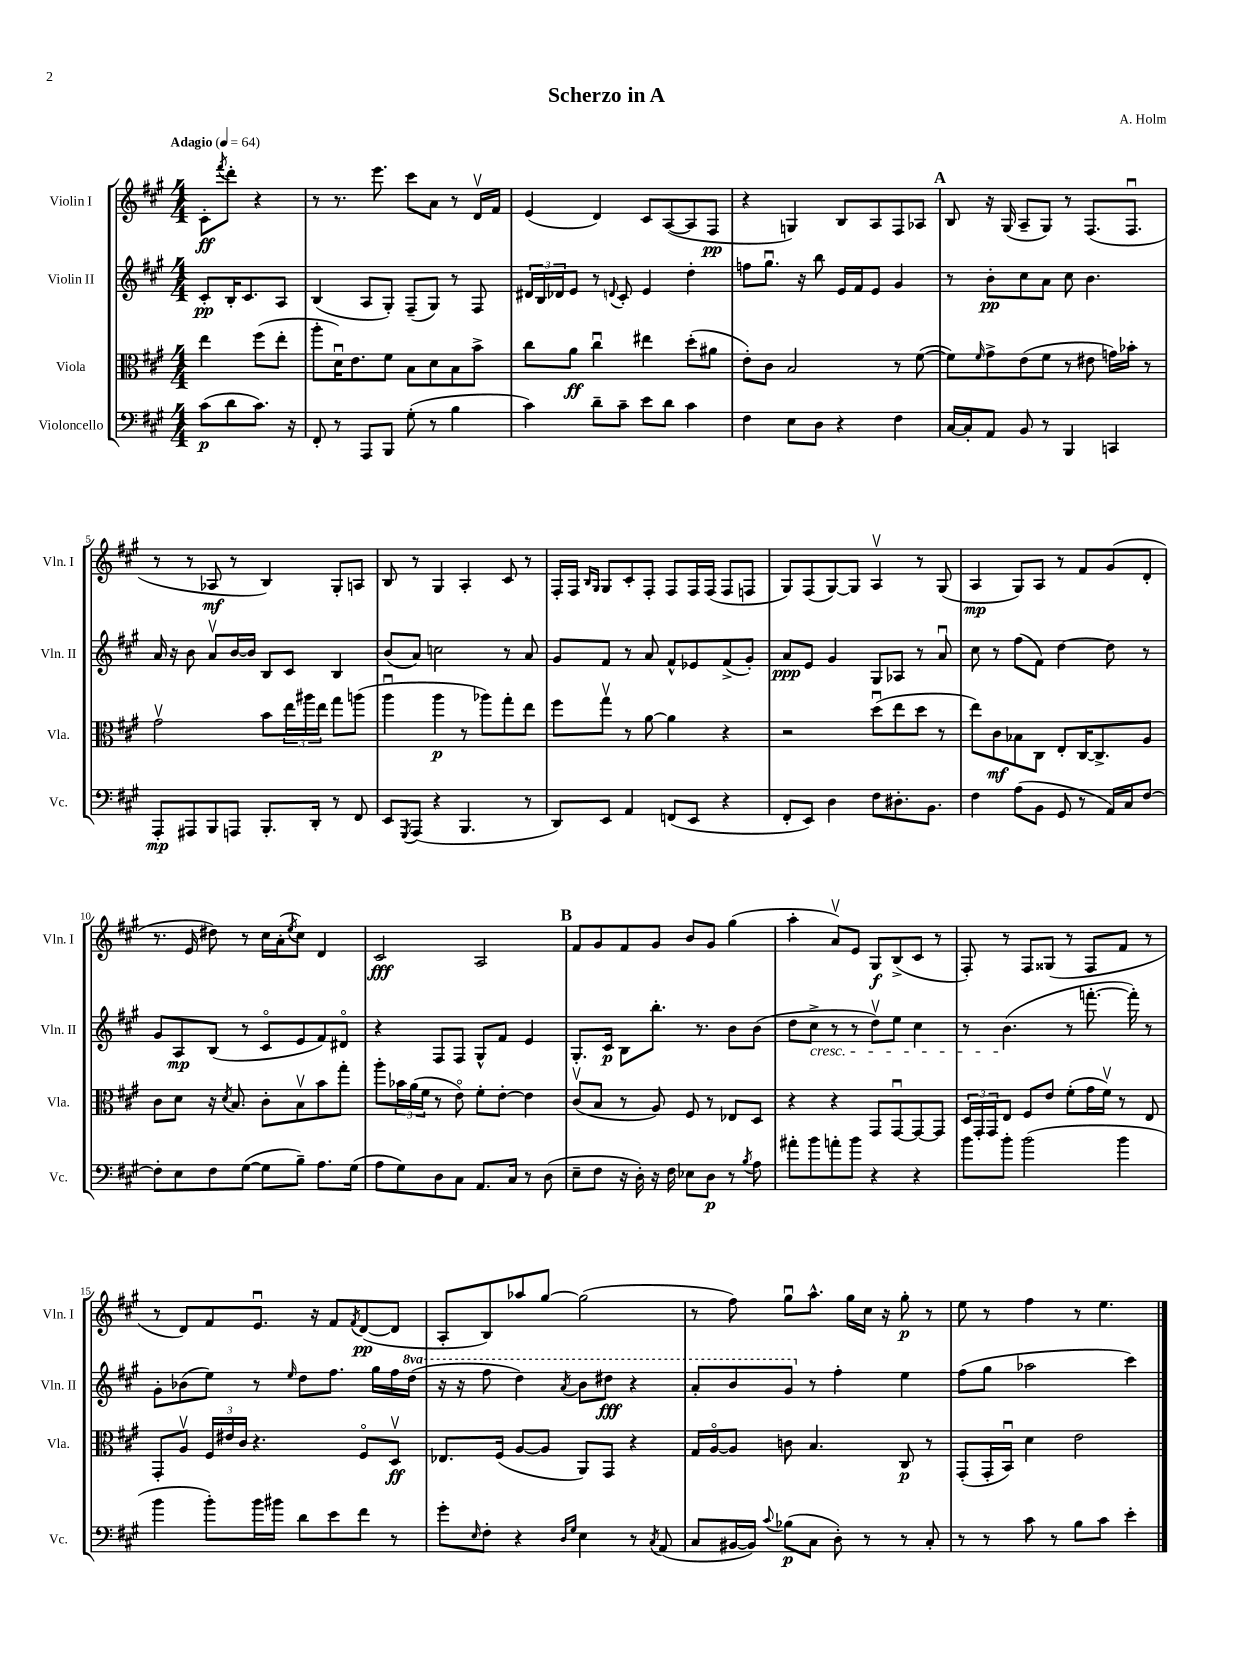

**kern	**dynam	**kern	**dynam	**kern	**dynam	**kern	**dynam
*part4	*part4	*part3	*part3	*part2	*part2	*part1	*part1
*staff4	*staff4	*staff3	*staff3	*staff2	*staff2	*staff1	*staff1
*I"Violoncello	*	*I"Viola	*	*I"Violin II	*	*I"Violin I	*
*I'Vc.	*	*I'Vla.	*	*I'Vln. II	*	*I'Vln. I	*
*clefF4	*	*clefC3	*	*clefG2	*	*clefG2	*
*k[f#c#g#]	*	*k[f#c#g#]	*	*k[f#c#g#]	*	*k[f#c#g#]	*
*M4/4	*	*M4/4	*	*M4/4	*	*M4/4	*
*MM64	*	*MM64	*	*MM64	*	*MM64	*
=	=	=	=	=	=	=	=
!	!	!	!	!	!	!LO:TX:a:B:t=Adagio	!
(8c#\L	p	4ee\	.	8c#'/L	pp	8c#'\L	ff
.	.	.	.	.	.	8qfff#/	.
8d\	.	.	.	16B'/K	.	8ddd'\J	.
.	.	.	.	8.c#/	.	.	.
8.c#\J)	.	(8ff#\L	.	.	.	4r	.
.	.	8ee'\J	.	8A/J	.	.	.
16r	.	.	.	.	.	.	.
=1	=1	=1	=1	=1	=1	=1	=1
8FF#'/	.	8aa'\L	.	(4B/	.	8r	.
8r	.	16du\K)	.	.	.	8.r	.
.	.	8.e\	.	.	.	.	.
8AAA/L	.	.	.	8A/L	.	.	.
.	.	.	.	.	.	8.eee\	.
8BBB/J	.	8f#\J	.	8G#'/J)	.	.	.
(8G#'\	.	8B\L	.	(8F#~/L	.	8ccc#\L	.
8r	.	8d\	.	8G#/J)	.	8a\J	.
4B\	.	8B\	.	8r	.	8r	.
.	.	8b^\J	.	8F#/	.	16dv/LL	.
.	.	.	.	.	.	16f#/JJ	.
=2	=2	=2	=2	=2	=2	=2	=2
4c#\)	.	8cc#\L	.	24d#X/LL	.	(4e/	.
.	.	.	.	24B/	.	.	.
.	.	.	.	24d-X/J	.	.	.
.	.	8a\J	ff	8e/J	.	.	.
8d~\L	.	4cc#u\	.	8r	.	4d/)	.
.	.	.	.	8qqdn/	.	.	.
8c#~\J	.	.	.	8c#'/	.	.	.
8e\L	.	4ee#X\	.	4e/	.	8c#/L	.
8d\J	.	.	.	.	.	([8A/	.
4c#\	.	(8dd'\L	.	4dd'\	.	8A/]	.
.	.	8a#X\J	.	.	.	8F#/J	pp
=3	=3	=3	=3	=3	=3	=3	=3
4F#\	.	8e'\L)	.	8ffn\L	.	4r	.
.	.	8c#\J	.	8.gg#u\J	.	.	.
8E\L	.	2B/	.	.	.	4Gn/)	.
.	.	.	.	16r	.	.	.
8D\J	.	.	.	8bb\	.	.	.
4r	.	.	.	16e/LL	.	8B/L	.
.	.	.	.	16f#/J	.	.	.
.	.	.	.	8e/J	.	8A/	.
4F#\	.	8r	.	4g#/	.	8F#/	.
.	.	([8f#\	.	.	.	8A-X/J	.
!!LO:REH:place=s1:t=A
=4	=4	=4	=4	=4	=4	=4	=4
[16C#/LL	.	8f#\L])	.	8r	.	8B/	.
16C#'/J]	.	.	.	.	.	.	.
.	.	16qqf#/	.	.	.	.	.
8AA/J	.	8g#^\	.	8b'\L	pp	16r	.
.	.	.	.	.	.	(16G#/	.
8BB/	.	(8e\	.	8cc#\	.	8A~/L	.
8r	.	8f#\J	.	8a\J	.	8G#/J)	.
4BBB/	.	8r	.	8cc#\	.	8r	.
.	.	8e#X\	.	4.b\	.	(8.F#/L	.
4CCn/	.	16gn\LL)	.	.	.	.	.
.	.	16b-X'\JJ	.	.	.	8.F#u/J	.
.	.	8r	.	.	.	.	.
!!LO:LB:g=z
=5	=5	=5	=5	=5	=5	=5	=5
8AAA'/L	mp	2g#v\	.	16a/	.	8r	.
.	.	.	.	16r	.	.	.
8AAA#X/	.	.	.	8b\	.	8r	.
8BBB/	.	.	.	8av/L	.	8A-X/	mf
8AAAn/J	.	.	.	[16b/L	.	8r	.
.	.	.	.	16b/JJ]	.	.	.
8.BBB'/L	.	8b\L	.	8B/L	.	4B/)	.
.	.	24ee\L	.	8c#/J	.	.	.
.	.	24aa#X\	.	.	.	.	.
16DD'/Jk	.	.	.	.	.	.	.
.	.	24ee\JJ	.	.	.	.	.
8r	.	8gg#\L	.	4B/	.	8G#'/L	.
8FF#/	.	(8aan\J	.	.	.	8An/J	.
=6	=6	=6	=6	=6	=6	=6	=6
8EE/L	.	4aau\	.	(8b/L	.	8B/	.
8qGGG#/	.	.	.	.	.	.	.
(8AAA/J	.	.	.	8a/J)	.	8r	.
4r	.	4aa\	p	2ccn\	.	4G#/	.
4.BBB/	.	8r	.	.	.	4A'/	.
.	.	8aa-X\L)	.	.	.	.	.
.	.	8gg#'\	.	8r	.	8c#/	.
8r	.	8ee\J	.	8a/	.	8r	.
=7	=7	=7	=7	=7	=7	=7	=7
8DD/L)	.	8ff#\L	.	8g#/L	.	16F#'/LL	.
.	.	.	.	.	.	16F#/JJ	.
.	.	.	.	.	.	16qqB/LL	.
.	.	.	.	.	.	16qqG#/JJ	.
8EE/J	.	8gg#v\J	.	8f#/J	.	8G#/L	.
4AA/	.	8r	.	8r	.	8c#'/	.
.	.	[8a\	.	8a/	.	8F#'/J	.
(8FFn/L	.	4a\]	.	8f#^^/L	.	8F#/L	.
8EE/J	.	.	.	8e-X/	.	16F#/L	.
.	.	.	.	.	.	(16F#/JJ	.
4r	.	4r	.	(8f#^/	.	8F#/L	.
.	.	.	.	8g#'/J)	.	8Fn/J	.
=8	=8	=8	=8	=8	=8	=8	=8
8FF#'/L	.	2r	.	8a/L	ppp	8G#/L)	.
8EE/J)	.	.	.	8e/J	.	(8F#/	.
4D\	.	.	.	4g#/	.	[8G#/)	.
.	.	.	.	.	.	8G#/J]	.
8F#\L	.	(8ddu\L	.	8G#/L	.	4Av/	.
8.D#X'\	.	8ee\	.	8A-X/J	.	.	.
.	.	8dd\J	.	8r	.	8r	.
8.BB\J	.	.	.	.	.	.	.
.	.	8r	.	8au/	.	(8G#/	.
=9	=9	=9	=9	=9	=9	=9	=9
4F#\	.	8ee\L)	.	8cc#\	.	4A/	mp
.	.	8c#\	mf	8r	.	.	.
(8A\L	.	8B-X\	.	(8ff#\L	.	8G#/L)	.
8BB\J	.	8C#\J	.	8f#\J)	.	8A/J	.
8GG#/	.	8E'/L	.	[4dd\	.	8r	.
8r	.	[16C#/K	.	.	.	8f#/L	.
.	.	8.C#^/]	.	.	.	.	.
16AA/LL)	.	.	.	8dd\]	.	(8g#/	.
16C#/J	.	.	.	.	.	.	.
[8F#/J	.	8A/J	.	8r	.	8d'/J	.
!!LO:LB:g=z
=10	=10	=10	=10	=10	=10	=10	=10
8F#'\L]	.	8c#\L	.	8g#/L	.	8.r	.
8E\	.	8d\J	.	8A/	mp	.	.
.	.	.	.	.	.	16e/	.
8F#\	.	16r	.	(8B/J	.	8dd#X\)	.
.	.	8qd/	.	.	.	.	.
.	.	8.B/	.	.	.	.	.
([8G#\J	.	.	.	8r	.	8r	.
8G#\L]	.	8c#'\L	.	8c#/L	.	16cc#\LL	.
.	.	.	.	.	.	(16a'\J	.
.	.	.	.	.	.	8qee/	.
8B~\J)	.	8Bv\	.	8e/	.	8cc#\J)	.
8.A\L	.	8b\	.	8f#/)	.	4d/	.
.	.	8gg#'\J	.	8d#X/J	.	.	.
(16G#\Jk	.	.	.	.	.	.	.
=11	=11	=11	=11	=11	=11	=11	=11
8A\L	.	8aa'\L	.	4r	.	2c#/	fff
8G#\)	.	24b-X\L	.	.	.	.	.
.	.	(24a\	.	.	.	.	.
.	.	24f#\JJ	.	.	.	.	.
8D\	.	8r	.	8F#/L	.	.	.
8C#\J	.	8e\)	.	8F#/J	.	.	.
8.AA/L	.	8f#'\L	.	8G#^^/L	.	2A/	.
.	.	[8e'\J	.	8f#/J	.	.	.
16C#/Jk	.	.	.	.	.	.	.
8r	.	4e\]	.	4e/	.	.	.
(8D\	.	.	.	.	.	.	.
!!LO:REH:place=s1:t=B
=12	=12	=12	=12	=12	=12	=12	=12
8E~\L	.	(8c#v/L	.	8.G#'/L	.	8f#/L	.
8F#\J	.	8B/J	.	.	.	8g#/	.
.	.	.	.	16c#/Jk	p	.	.
16r	.	8r	.	8B\L	.	8f#/	.
16D'\)	.	.	.	.	.	.	.
16r	.	8A/)	.	8.bb'\J	.	8g#/J	.
16F#\	.	.	.	.	.	.	.
8E-X\L	.	8F#/	.	.	.	8b/L	.
.	.	.	.	8.r	.	.	.
8D\J	p	8r	.	.	.	8g#/J	.
8r	.	8E-X/L	.	8b\L	.	(4gg#\	.
8qB/	.	.	.	.	.	.	.
8A\	.	8D/J	.	(8b\J	.	.	.
=13	=13	=13	=13	=13	=13	=13	=13
8a#X'\L	.	4r	.	8dd\L	.	4aa'\	.
!	!	!	!	!LO:TX:b:i:t=cresc.	!	!	!
8b\	.	.	.	8cc#^\J	.	.	.
8an'\	.	4r	.	8r	.	8av/L)	.
8b\J	.	.	.	8r	.	8e/J	.
4r	.	8GG#/L	.	8ddv\L)	.	8G#/L	f
.	.	[8GG#u/	.	8ee\J	.	(8B^/	.
4r	.	8GG#/_	.	4cc#\	.	8c#/J	.
.	.	8GG#/J]	.	.	.	8r	.
=14	=14	=14	=14	=14	=14	=14	=14
8b\L	.	24D/LL	.	8r	.	8F#'/)	.
.	.	24GG#'/	.	.	.	.	.
.	.	24GG#/J	.	.	.	.	.
8b'\J	.	8E/J	.	(4.b\	.	8r	.
(2b\	.	8F#/L	.	.	.	8F#/L	.
.	.	8e/J	.	.	.	(8G##X/J	.
.	.	(8f#'\L	.	8r	.	8r	.
.	.	16g#\L	.	[8.fffn'\	.	8F#/L	.
.	.	16f#v\JJ)	.	.	.	.	.
4b\	.	8r	.	.	.	8f#/J	.
.	.	.	.	16fff'\])	.	.	.
.	.	8E/	.	8r	.	8r	.
!!LO:LB:g=z
=15	=15	=15	=15	=15	=15	=15	=15
4b\	.	8GG#'/L	.	8g#'\L	.	8r	.
.	.	8Av/J	.	(8b-X\	.	8d/L)	.
8b'\L)	.	24F#/LL	.	8ee\J)	.	8f#/	.
.	.	24e#X/	.	.	.	.	.
.	.	24c#/JJ	.	.	.	.	.
16b\L	.	4.r	.	8r	.	8.eu/J	.
16b#X\JJ	.	.	.	.	.	.	.
.	.	.	.	16qqee/	.	.	.
8d\L	.	.	.	8dd\L	.	.	.
.	.	.	.	.	.	16r	.
8e\	.	.	.	8.ff#\J	.	8f#/L	.
.	.	.	.	.	.	8qf#/	.
8f#\J	.	8F#/L	.	.	.	([8d/	pp
.	.	.	.	16gg#\LL	.	.	.
8r	.	8Dv/J	ff	16ff#\	.	8d/J]	.
*	*	*	*	*8va	*	*	*
.	.	.	.	(16ddd\JJ	.	.	.
=16	=16	=16	=16	=16	=16	=16	=16
8g#'\L	.	8.E-X/L	.	16r	.	8A'/L	.
.	.	.	.	16r	.	.	.
16qqE/	.	.	.	.	.	.	.
8F#'\J	.	.	.	8fff#\	.	8B/)	.
.	.	(16F#/Jk	.	.	.	.	.
4r	.	[8A/L	.	4ddd\)	.	8aa-X/	.
.	.	8A/J]	.	.	.	[8gg#/J	.
16qqD/LL	.	.	.	.	.	.	.
16qqG#/JJ	.	.	.	8qaa/	.	.	.
4E\	.	8AA/L)	.	8bb\L	.	(2gg#\]	.
.	.	8GG#/J	.	8ddd#X\J	fff	.	.
8r	.	4r	.	4r	.	.	.
8qC#/	.	.	.	.	.	.	.
(8AA/	.	.	.	.	.	.	.
=17	=17	=17	=17	=17	=17	=17	=17
8C#/L	.	16G#/LL	.	8aa'/L	.	8r	.
.	.	[16A/J	.	.	.	.	.
[16BB#X/L	.	8A/J]	.	8bb/	.	8ff#\)	.
16BB#/JJ])	.	.	.	.	.	.	.
8qqc#/	.	.	.	.	.	.	.
(8B-X\L	p	8cn\	.	8gg#/J	.	8gg#u\L	.
*	*	*	*	*X8va	*	*	*
8C#\J	.	4.B/	.	8r	.	8.aa^^\J	.
8D'\)	.	.	.	4ff#'\	.	.	.
.	.	.	.	.	.	16gg#\LL	.
8r	.	.	.	.	.	16cc#\JJ	.
.	.	.	.	.	.	16r	.
8r	.	8C#/	p	4ee\	.	8gg#'\	p
8C#'/	.	8r	.	.	.	8r	.
=18	=18	=18	=18	=18	=18	=18	=18
8r	.	(8GG#'/L	.	(8ff#\L	.	8ee\	.
8r	.	16GG#'/L	.	8gg#\J	.	8r	.
.	.	16BBu/JJ)	.	.	.	.	.
8c#\	.	4d\	.	2aa-X\	.	4ff#\	.
8r	.	.	.	.	.	.	.
8B\L	.	2e\	.	.	.	8r	.
8c#\J	.	.	.	.	.	4.ee\	.
4e'\	.	.	.	4ccc#\)	.	.	.
==	==	==	==	==	==	==	==
*-	*-	*-	*-	*-	*-	*-	*-
